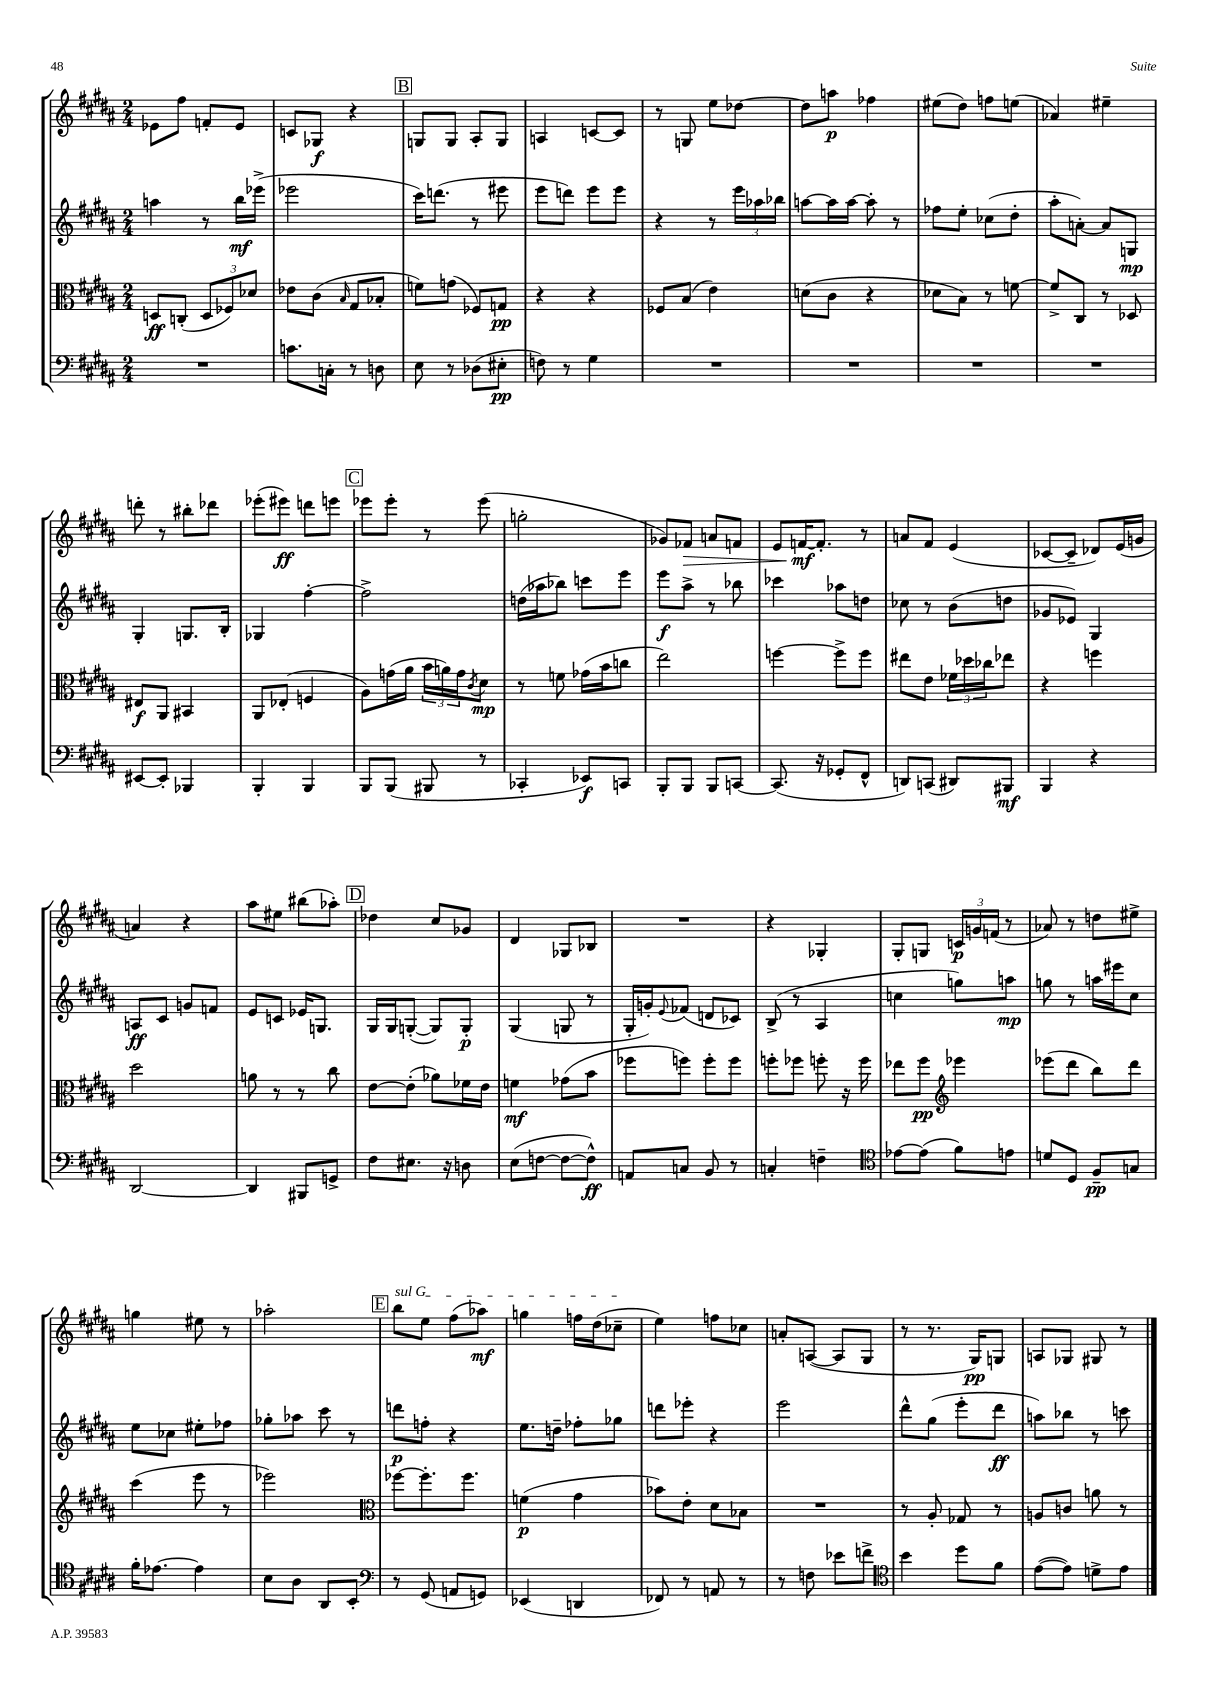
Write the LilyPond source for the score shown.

<<
\new StaffGroup <<
\new Staff = "s0" {
    \clef treble \key b \major \numericTimeSignature \time 2/4
    ees'8 fis''8 f'8-. ees'8 |
    c'8 ges8\f r4 |
    \mark \markup { \box "B" } g8 g8 ais8-. g8 |
    a4 c'8~ c'8 |
    r8 g8 e''8 des''8~ |
    des''8 a''8\p fes''4 |
    eis''8( dis''8) f''8 e''8( |
    aes'4) eis''4-- |
    d'''8-. r8 bis''8-. des'''8 |
    ees'''8-.( eis'''8\ff) d'''8 e'''8 |
    \mark \markup { \box "C" } ees'''8 ees'''8-. r8 ees'''8( |
    g''2-. |
    ges'8) fes'8\> a'8 f'8 |
    e'8 f'16~\mf\! f'8.-. r8 |
    a'8 fis'8 e'4( |
    ces'8~ ces'8-- des'8) e'16( g'16 |
    a'4) r4 |
    ais''8 eis''8 bis''8( aes''8-.) |
    \mark \markup { \box "D" } des''4 cis''8 ges'8 |
    dis'4 ges8 bes8 |
    R2 |
    r4 ges4-. |
    gis8-. g8 \tuplet 3/2 { c'16\p g'16 f'16( } r8 |
    aes'8) r8 d''8 eis''8-> |
    g''4 eis''8 r8 |
    aes''2-. |
    \mark \markup { \box "E" } \once \override TextSpanner.bound-details.left.text = \markup { \italic "sul G" } b''8\startTextSpan e''8 fis''8( aes''8\mf) |
    g''4 f''16 dis''16( ces''8--\stopTextSpan |
    e''4) f''8 ces''8 |
    a'8-. a8~( a8 gis8 |
    r8 r8. gis16\pp) g8 |
    a8 ges8 gis8 r8 \bar "|." |
}
\new Staff = "s1" {
    \clef treble \key b \major \numericTimeSignature \time 2/4
    a''4 r8 b''16\mf ees'''16->( |
    ees'''2 |
    \mark \markup { \box "B" } cis'''16) d'''8.( r8 eis'''8 |
    e'''8 d'''8) e'''8 e'''8 |
    r4 r8 \tuplet 3/2 { e'''16 aes''16 bes''16 } |
    a''8~ a''16 a''16~ a''8-. r8 |
    fes''8 e''8-. ces''8( dis''8-. |
    ais''8-. a'8~-.) a'8 g8\mp |
    gis4-. g8. b16-. |
    ges4 fis''4~-. |
    \mark \markup { \box "C" } fis''2-> |
    d''16( aes''16 bes''8) c'''8 e'''8 |
    e'''8\f ais''8-> r8 bes''8 |
    ces'''4 aes''8 d''8 |
    ces''8 r8 b'8( d''8 |
    ges'8 ees'8) gis4 |
    a8\ff cis'8 g'8 f'8 |
    e'8 c'8 ees'16 g8. |
    \mark \markup { \box "D" } gis16 gis16 g8~-.( g8) g8-.\p |
    gis4( g8 r8 |
    gis16-. g'16-.) \appoggiatura { e'8 } fes'8( d'8 ces'8) |
    b8->( r8 ais4 |
    c''4 g''8) a''8\mp |
    g''8 r8 a''16 eis'''16 cis''8 |
    e''8 ces''8 eis''8-. fes''8 |
    ges''8-. aes''8 cis'''8 r8 |
    \mark \markup { \box "E" } d'''8\p f''8-. r4 |
    e''8. d''16-- fes''8-. ges''8 |
    d'''8 ees'''8-. r4 |
    e'''2 |
    dis'''8-^ gis''8( e'''8-. dis'''8\ff |
    a''8) bes''8 r8 c'''8 \bar "|." |
}
\new Staff = "s2" {
    \clef alto \key b \major \numericTimeSignature \time 2/4
    d8\ff c8-.( \tuplet 3/2 { d8 fes8) des'8 } |
    ees'8 cis'8( \grace { b16 } gis8 bes8-. |
    \mark \markup { \box "B" } f'8) g'8( fes8) g8\pp |
    r4 r4 |
    fes8 b8( e'4) |
    d'8( cis'8 r4 |
    des'8 b8) r8 f'8~ |
    f'8-> cis8 r8 des8 |
    eis8\f ais,8 bis,4 |
    ais,8 ees8-.( f4 |
    \mark \markup { \box "C" } ais8) g'16( ais'16 \tuplet 3/2 { b'16 a'16) g'16 } \acciaccatura { cis'8 } dis'8\mp |
    r8 f'8 ges'16( b'16 c''8 |
    e''2) |
    f''4~ f''8-> f''8 |
    eis''8 e'8 \tuplet 3/2 { fes'16 des''16 ces''16 } ees''8 |
    r4 f''4 |
    dis''2 |
    a'8 r8 r8 cis''8 |
    \mark \markup { \box "D" } e'8~ e'8-.( aes'8) fes'16 e'16 |
    f'4\mf ges'8( b'8 |
    fes''8 f''8) f''8-. f''8 |
    f''8-. fes''8 f''8-. r16 f''16 |
    ees''8 fis''8\pp \clef treble ees'''4 |
    ees'''8( dis'''8 b''8) dis'''8 |
    cis'''4( e'''8 r8 |
    ees'''2) |
    \mark \markup { \box "E" } \clef alto fes''8~ fes''8.-. fes''8. |
    f'4\p( gis'4 |
    bes'8) e'8-. dis'8 bes8 |
    R2 |
    r8 ais8-. ges8 r8 |
    a8 c'8 a'8 r8 \bar "|." |
}
\new Staff = "s3" {
    \clef bass \key b \major \numericTimeSignature \time 2/4
    R2 |
    c'8. c16-. r8 d8 |
    \mark \markup { \box "B" } e8 r8 des8( eis8-.\pp |
    f8) r8 gis4 |
    R2 |
    R2 |
    R2 |
    R2 |
    eis,8~ eis,8-. bes,,4 |
    b,,4-. b,,4 |
    \mark \markup { \box "C" } b,,8 b,,8( bis,,8 r8 |
    ces,4-. ees,8\f) c,8 |
    b,,8-. b,,8 b,,8 c,8~ |
    c,8.( r16 ges,8-. fis,8-^ |
    d,8) c,8( dis,8) bis,,8\mf |
    b,,4 r4 |
    dis,2~ |
    dis,4 bis,,8 g,8-> |
    \mark \markup { \box "D" } fis8 eis8. r16 d8 |
    e8( f8~ f8~ f8-^\ff) |
    a,8 c8 b,8 r8 |
    c4-. f4-- |
    \clef tenor ees'8~ ees'8( fis'8) e'8 |
    d'8 dis8 fis8--\pp g8 |
    fis'16-. ees'8.~ ees'4 |
    b8 ais8 ais,8 b,8-. |
    \mark \markup { \box "E" } \clef bass r8 gis,8( a,8 g,8) |
    ees,4( d,4 |
    fes,8) r8 a,8 r8 |
    r8 f8 ees'8 f'8-> |
    \clef tenor b'4 dis''8 fis'8 |
    e'8~( e'8) d'8-> e'8 \bar "|." |
}
>>
>>
\layout { \context { \Score \remove "Bar_number_engraver" } }
